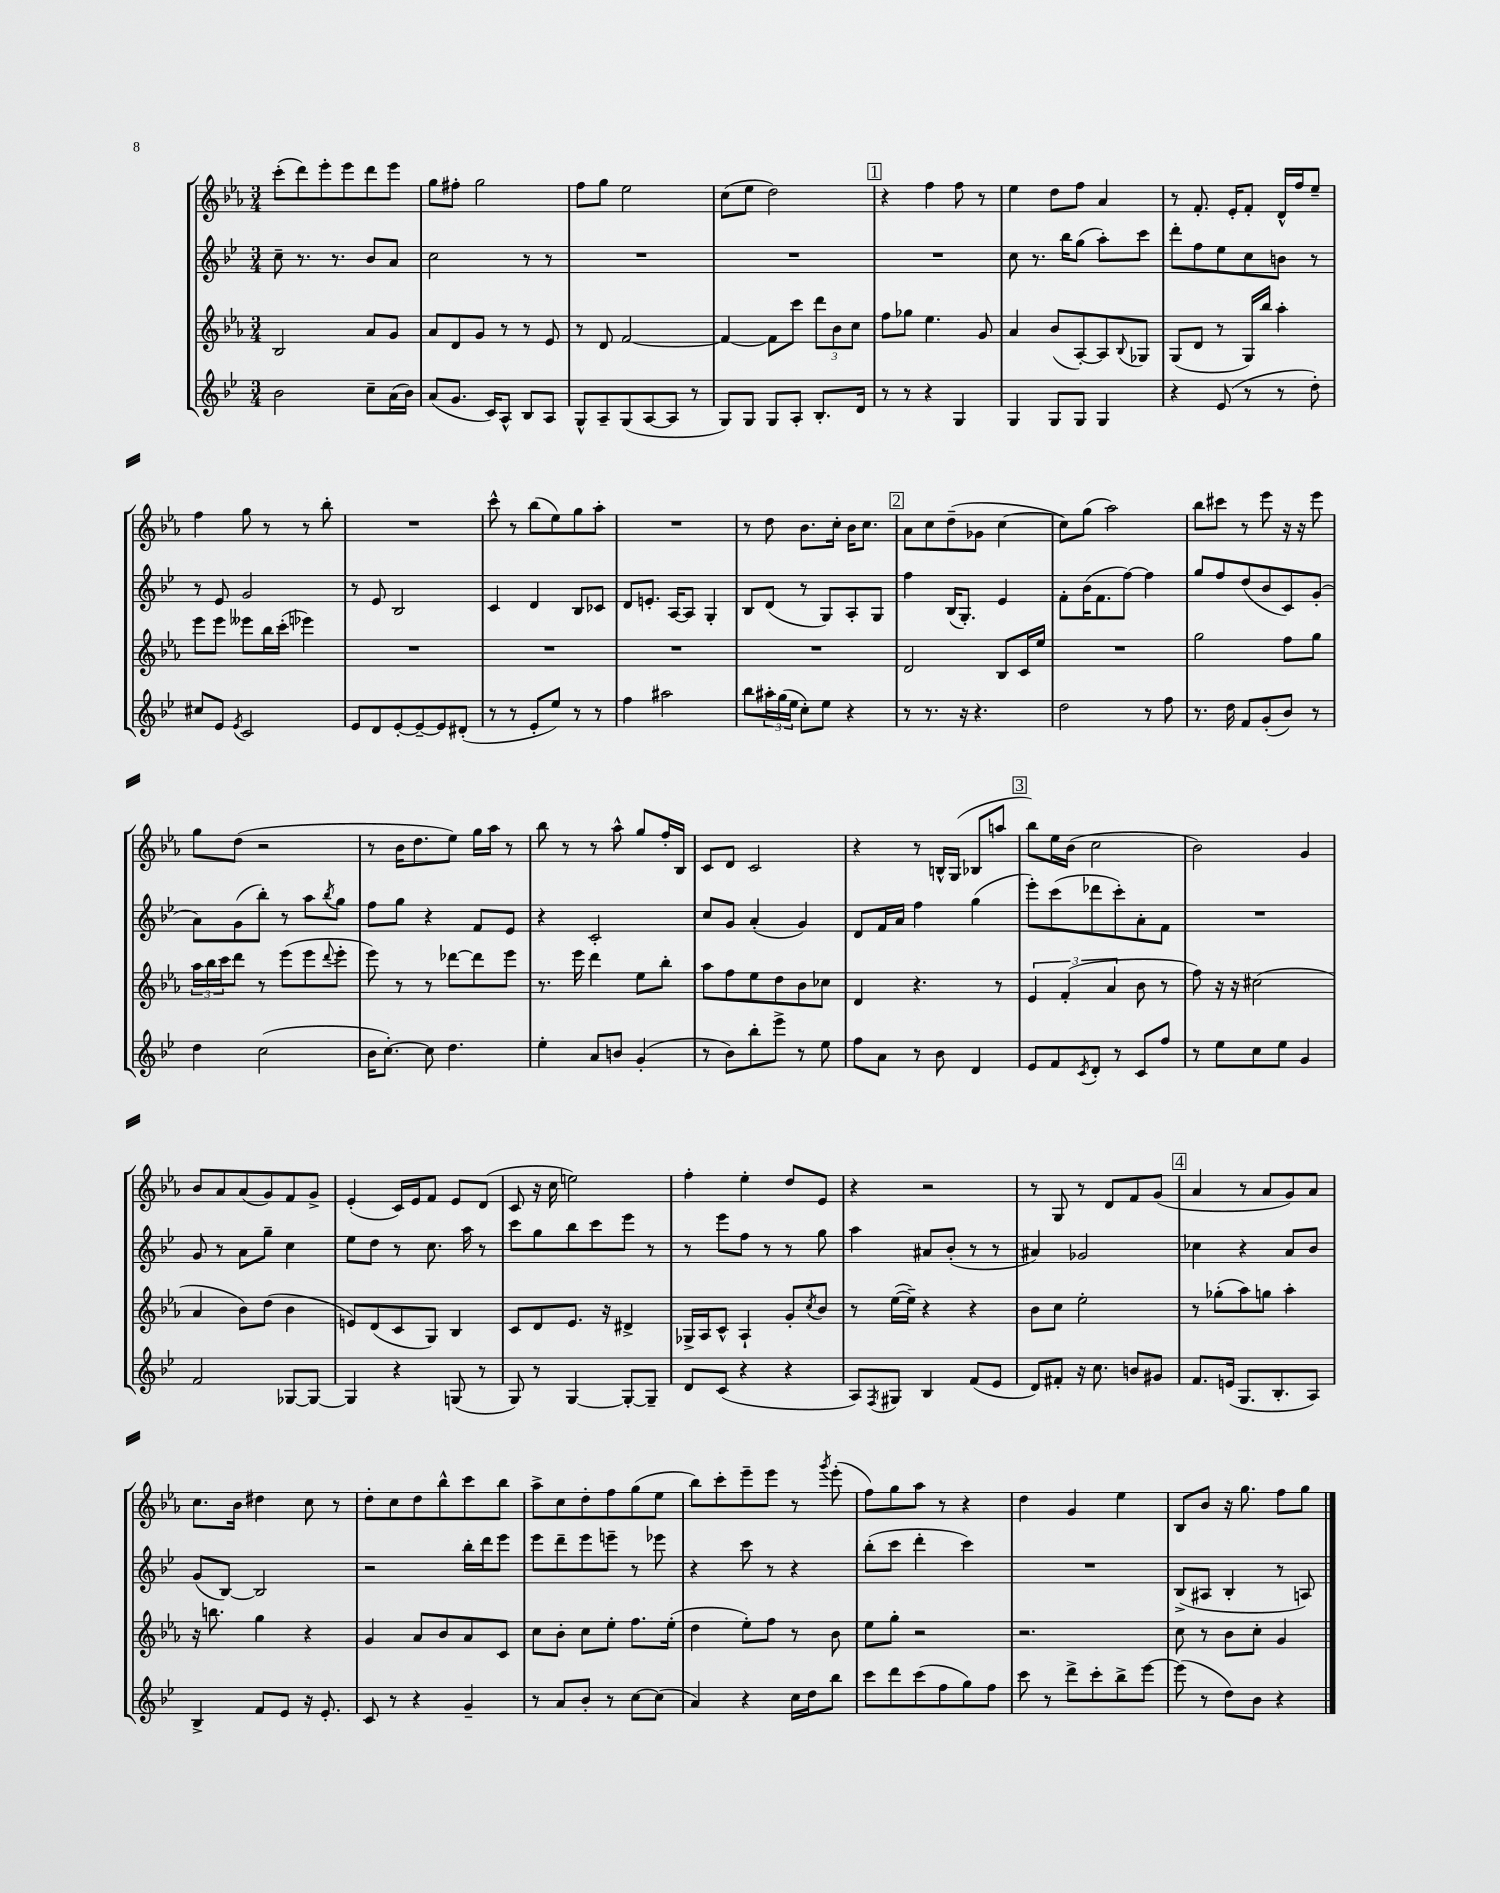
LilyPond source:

<<
\new StaffGroup <<
\new Staff = "s0" {
    \clef treble \key ees \major \numericTimeSignature \time 3/4
    c'''8-.( d'''8) ees'''8-. ees'''8 d'''8 ees'''8 |
    g''8 fis''8-. g''2 |
    f''8 g''8 ees''2 |
    c''8( ees''8 d''2) |
    \mark \markup { \box "1" } r4 f''4 f''8 r8 |
    ees''4 d''8 f''8 aes'4 |
    r8 f'8.-. ees'16-. f'8-. d'16-^ f''16 ees''8-- |
    f''4 g''8 r8 r8 bes''8-. |
    R2. |
    c'''8-^ r8 bes''8( ees''8) g''8 aes''8-. |
    R2. |
    r8 d''8 bes'8. c''16-. bes'16 c''8. |
    \mark \markup { \box "2" } aes'8 c''8 d''8--( ges'8 c''4~ |
    c''8) g''8( aes''2) |
    bes''8 cis'''8 r8 ees'''8 r16 r16 ees'''8 |
    g''8 d''8( r2 |
    r8 bes'16 d''8. ees''8) g''16 aes''16 r8 |
    bes''8 r8 r8 aes''8-^ g''8 f''16-. bes16 |
    c'8 d'8 c'2 |
    r4 r8 b16-^ g16( bes8 a''8 |
    \mark \markup { \box "3" } bes''8) ees''16 bes'16( c''2 |
    bes'2) g'4 |
    bes'8 aes'8 aes'8( g'8) f'8 g'8-> |
    ees'4-.( c'16) ees'16 f'8 ees'8 d'8( |
    c'8 r16 c''16 e''2) |
    f''4-. ees''4-. d''8 ees'8 |
    r4 r2 |
    r8 g8 r8 d'8 f'8 g'8( |
    \mark \markup { \box "4" } aes'4 r8 aes'8 g'8) aes'8 |
    c''8. bes'16 dis''4 c''8 r8 |
    d''8-. c''8 d''8 bes''8-^ c'''8 bes''8 |
    aes''8-> c''8 d''8-. f''8 g''8( ees''8 |
    bes''8) c'''8-. ees'''8-- ees'''8 r8 \acciaccatura { g'''8 } ees'''8-.( |
    f''8) g''8 aes''8 r8 r4 |
    d''4 g'4 ees''4 |
    bes8 bes'8 r16 g''8. f''8 g''8 \bar "|." |
}
\new Staff = "s1" {
    \clef treble \key bes \major \numericTimeSignature \time 3/4
    c''8-- r8. r8. bes'8 a'8 |
    c''2 r8 r8 |
    R2. |
    R2. |
    \mark \markup { \box "1" } R2. |
    c''8 r8. bes''16 g''8( a''8-.) c'''8 |
    d'''8-. f''8 ees''8 c''8 b'8 r8 |
    r8 ees'8 g'2 |
    r8 ees'8 bes2 |
    c'4 d'4 bes8 ces'8 |
    d'8 e'8.-. a16~ a8 g4-. |
    bes8 d'8( r8 g8) a8-. g8 |
    \mark \markup { \box "2" } f''4 bes16( g8.-.) ees'4 |
    f'8-. bes'16( f'8. f''8~) f''4 |
    g''8 f''8 d''8( bes'8 c'8) g'8-.( |
    a'8) g'8( bes''8-.) r8 a''8 \acciaccatura { bes''8 } g''8 |
    f''8 g''8 r4 f'8 ees'8 |
    r4 c'2-. |
    c''8 g'8 a'4-.( g'4) |
    d'8 f'16 a'16 f''4 g''4( |
    \mark \markup { \box "3" } ees'''8-.) c'''8( des'''8 c'''8-.) a'8-. f'8 |
    R2. |
    g'8 r8 a'8 g''8-- c''4 |
    ees''8 d''8 r8 c''8. a''16 r8 |
    c'''8 g''8 bes''8 c'''8 ees'''8 r8 |
    r8 ees'''8 f''8 r8 r8 g''8 |
    a''4 ais'8 bes'8-.( r8 r8 |
    ais'4) ges'2 |
    \mark \markup { \box "4" } ces''4 r4 a'8 bes'8 |
    g'8( bes8~) bes2 |
    r2 bes''16-. d'''16 ees'''8 |
    ees'''8 d'''8-- ees'''8 e'''8-- r8 ees'''8 |
    r4 c'''8 r8 r4 |
    bes''8-.( c'''8 d'''4-. c'''4) |
    R2. |
    bes8->( ais8 bes4-. r8 a8) \bar "|." |
}
\new Staff = "s2" {
    \clef treble \key ees \major \numericTimeSignature \time 3/4
    bes2 aes'8 g'8 |
    aes'8 d'8 g'8 r8 r8 ees'8 |
    r8 d'8 f'2~ |
    f'4~ f'8 c'''8 \tuplet 3/2 { d'''8 bes'8 c''8 } |
    \mark \markup { \box "1" } f''8 ges''8 ees''4. g'8 |
    aes'4 bes'8( aes8~-.) aes8 \appoggiatura { bes8 } ges8 |
    g8( d'8 r8 g16) bes''16 aes''4-. |
    ees'''8 ees'''8 eeses'''8 bes''16 c'''16-.( ees'''4) |
    R2. |
    R2. |
    R2. |
    R2. |
    \mark \markup { \box "2" } d'2 bes8 c'16 ees''16 |
    R2. |
    g''2 f''8 g''8 |
    \tuplet 3/2 { aes''16 bes''16 c'''16 } d'''8 r8 ees'''8( ees'''8 \appoggiatura { d'''8 } ees'''8-. |
    ees'''8) r8 r8 des'''8~ des'''8 ees'''8 |
    r8. ees'''16 d'''4 ees''8 bes''8-. |
    aes''8 f''8 ees''8 d''8 bes'8 ces''8 |
    d'4 r4. r8 |
    \mark \markup { \box "3" } \tuplet 3/2 { ees'4 f'4-.( aes'4 } bes'8 r8 |
    f''8) r16 r16 cis''2( |
    aes'4 bes'8) d''8( bes'4 |
    e'8) d'8( c'8 g8) bes4 |
    c'8 d'8 ees'8. r16 dis'4-> |
    ges16-> aes16 c'8-^ aes4-! g'8-. \acciaccatura { c''8 } bes'8 |
    r8 ees''16~( ees''16--) r4 r4 |
    bes'8 c''8 ees''2-. |
    \mark \markup { \box "4" } r8 ges''8-.( aes''8) g''8 aes''4-. |
    r16 b''8. g''4 r4 |
    g'4 aes'8 bes'8 aes'8 c'8 |
    c''8 bes'8-. c''8 ees''8-. f''8. ees''16-.( |
    d''4 ees''8-.) f''8 r8 bes'8 |
    ees''8 g''8-. r2 |
    r2. |
    c''8 r8 bes'8 c''8-. g'4 \bar "|." |
}
\new Staff = "s3" {
    \clef treble \key bes \major \numericTimeSignature \time 3/4
    bes'2 c''8-- a'16( bes'16) |
    a'8( g'8. c'16) a8-^ bes8 a8 |
    g8-^ a8-- g8( a8~ a8 r8 |
    g8) g8 g8 a8-. bes8.-. d'16 |
    \mark \markup { \box "1" } r8 r8 r4 g4 |
    g4 g8 g8 g4 |
    r4 ees'8( r8 r8 d''8-.) |
    cis''8 ees'8 \acciaccatura { ees'8 } c'2 |
    ees'8 d'8 ees'8~-. ees'8~-- ees'8 dis'8-.( |
    r8 r8 ees'8-. ees''8) r8 r8 |
    f''4 ais''2 |
    bes''8 \tuplet 3/2 { ais''16-. g''16( ees''16 } c''8-.) ees''8 r4 |
    \mark \markup { \box "2" } r8 r8. r16 r4. |
    d''2 r8 f''8 |
    r8. d''16 f'8 g'8-.( bes'8) r8 |
    d''4 c''2( |
    bes'16 c''8.~-.) c''8 d''4. |
    ees''4-. a'8 b'8 g'4-.( |
    r8 bes'8) bes''8-. ees'''8-> r8 ees''8 |
    f''8 a'8 r8 bes'8 d'4 |
    \mark \markup { \box "3" } ees'8 f'8 \acciaccatura { c'8 } d'8-. r8 c'8 f''8 |
    r8 ees''8 c''8 ees''8 g'4 |
    f'2 ges8~ ges8~ |
    ges4 r4 g8( r8 |
    g8) r8 g4~ g8~-. g8-- |
    d'8 c'8( r4 r4 |
    a8) \acciaccatura { f8 } gis8 bes4 f'8( ees'8 |
    d'8) fis'8-. r16 c''8. b'8 gis'8 |
    \mark \markup { \box "4" } f'8. e'16( g8. bes8.-. a8) |
    bes4-> f'8 ees'8 r16 ees'8.-. |
    c'8 r8 r4 g'4-- |
    r8 a'8 bes'8-. r8 c''8~ c''8( |
    a'4) r4 c''16 d''16 bes''8 |
    c'''8 d'''8 c'''8( f''8 g''8) f''8 |
    c'''8 r8 d'''8-> c'''8-. bes''8-> ees'''8~ |
    ees'''8( r8 d''8) bes'8 r4 \bar "|." |
}
>>
>>
\layout { \context { \Score \remove "Bar_number_engraver" } }
